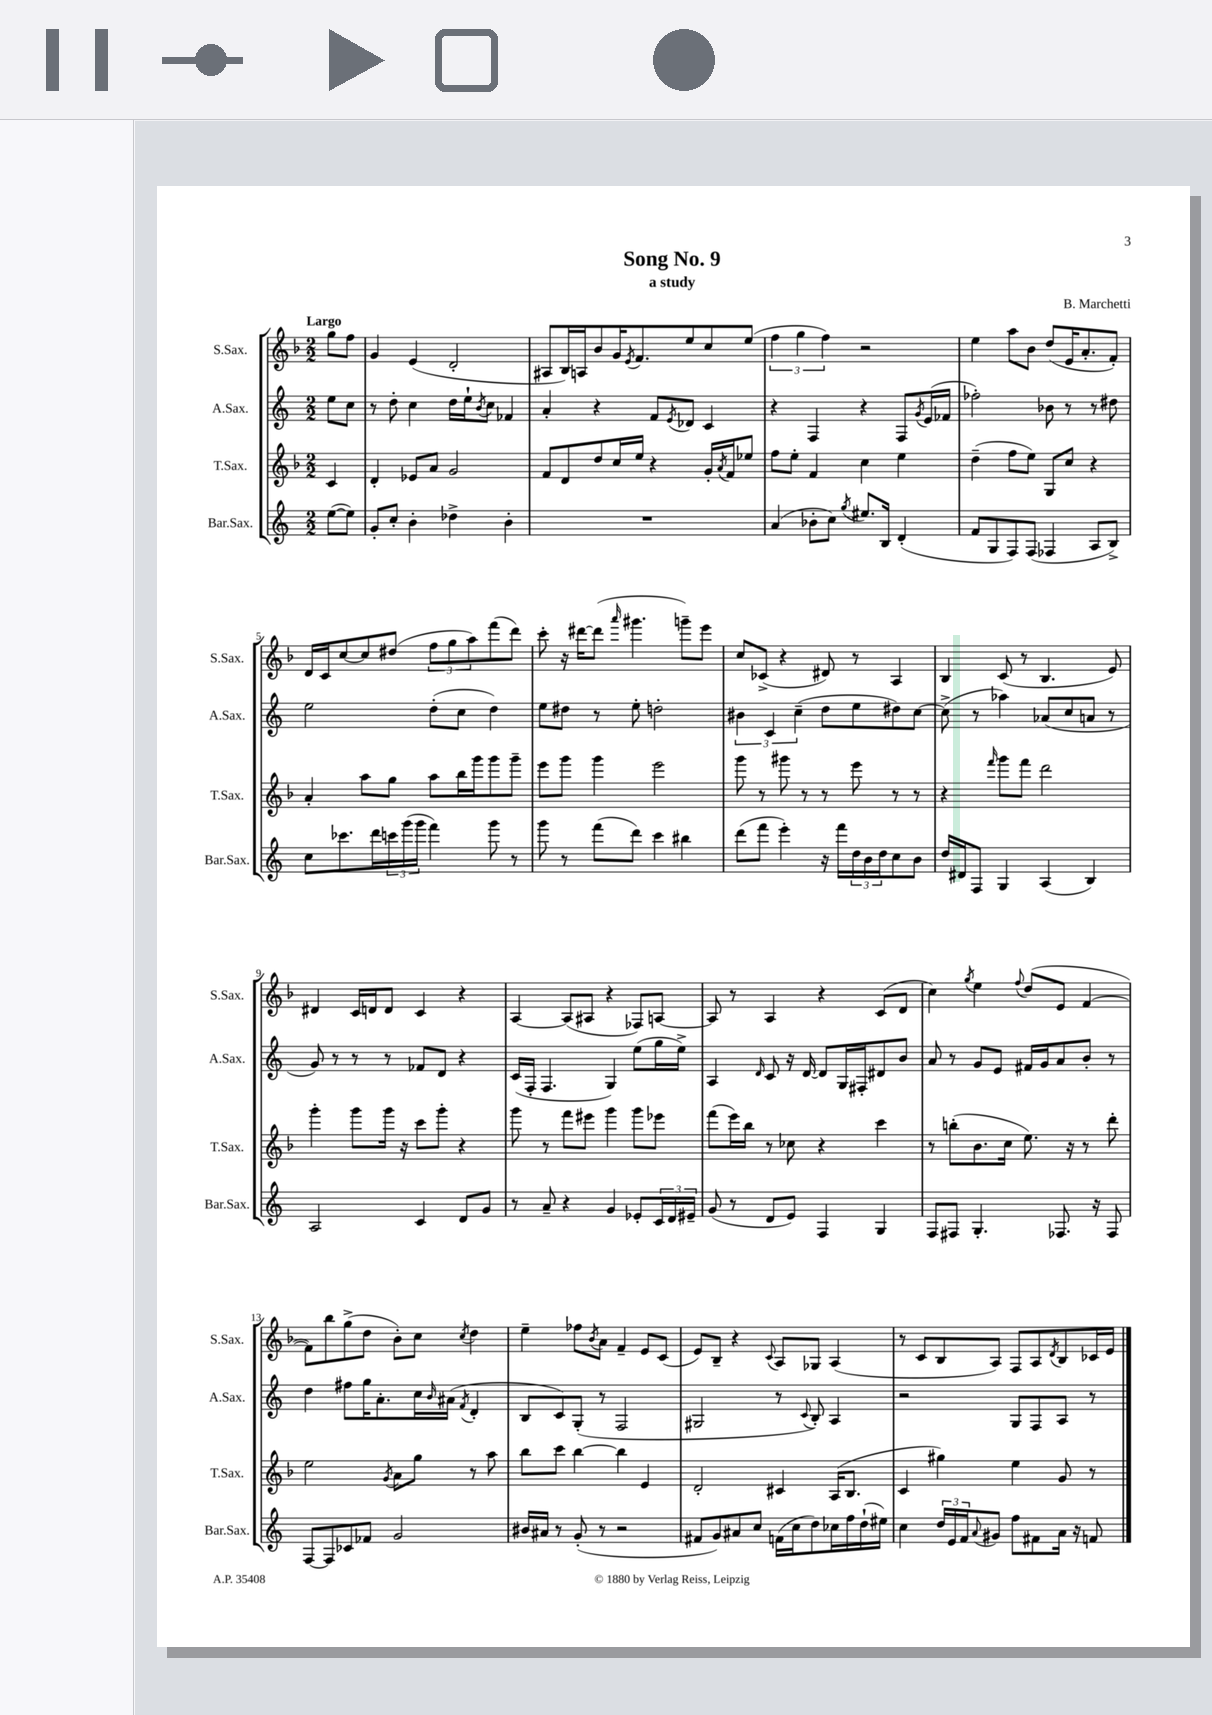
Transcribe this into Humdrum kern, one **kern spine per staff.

**kern	**kern	**kern	**kern
*staff4	*staff3	*staff2	*staff1
*clefG2	*clefG2	*clefG2	*clefG2
*k[]	*k[b-]	*k[]	*k[b-]
*M2/2	*M2/2	*M2/2	*M2/2
([8ee	4c	8ee	8gg
8ee])	.	8cc	8ff
=	=	=	=
8g'	4d'	8r	4g
8cc'	.	8dd'	.
4b'	8e-	4cc	(4e
.	8a	.	.
4dd-^	2g	16dd	2d'
.	.	16ee`	.
.	.	8qb	.
.	.	8cc	.
4b'	.	4f-	.
=	=	=	=
1r	8f	4a'	8A#
.	8d	.	16B-)
.	.	.	16A
.	8dd	4r	8b-
.	16cc	.	16g
.	.	.	8qe
.	16ee	.	8.f
.	4r	8f	.
.	.	8qe	.
.	.	8d-	8ee
.	16g'	4c	8cc
.	8qa	.	.
.	16f	.	.
.	8ee-	.	(8ee
=	=	=	=
(4a	8ff	4r	6ff
.	8ee'	.	.
.	.	.	6gg
8b-'	4f	4F	.
.	.	.	6ff)
8cc)	.	.	.
8qgg	.	.	.
8.ee#	4cc	4r	2r
16B	.	.	.
(4d'	4ee	8F	.
.	.	8qg	.
.	.	(16e	.
.	.	16f-	.
=	=	=	=
8f	(4dd~	2ff-')	4ee
8G	.	.	.
8F)	8ff	.	8aa
(8F	8ee)	.	8b-
4F-	8G	8b-	(8dd
.	8cc	8r	16e
.	.	.	8.a'
8A	4r	8r	.
8B^)	.	8dd#	8f')
=	=	=	=
8cc	4a'	2ee	16d
.	.	.	16c
8.ccc-	.	.	[8cc
.	8aa	.	8cc]
16ddd	.	.	.
24ccc	8gg	.	(8dd#
(24ggg	.	.	.
24ggg	.	.	.
4fff)	8aa	(8dd'	12ff
.	.	.	12gg
.	16bb-	8cc	.
.	.	.	12aa)
.	16ggg	.	.
8ggg	8ggg	4dd)	(8fff
8r	8ggg~	.	8ddd)
=	=	=	=
8ggg	8eee	8ee	8ccc'
8r	8ggg	8dd#	16r
.	.	.	[16ddd#
(8fff	4ggg	8r	(8ddd#]
.	.	.	16qqaaa
8ddd)	.	8ee'	4.ggg#
4ccc	2eee	2dd'	.
4bb#	.	.	8ggg~)
.	.	.	8eee
=	=	=	=
(8ddd	8ggg	6b#	8cc
8fff	8r	.	(8c-^
.	.	6c	.
4eee')	8ggg#	.	4r
.	.	(6cc~	.
.	8r	.	.
16r	8r	8dd	8d#)
16fff	.	.	.
24dd	8eee	8ee	8r
24b	.	.	.
24dd	.	.	.
8cc	8r	8dd#)	4A
8b	8r	[8cc	.
=	=	=	=
16dd	4r	(8cc^]	4B-
16d#	.	.	.
8F	.	8r	.
.	16qqfff	.	.
4G	8ggg	4aa-)	(8c
.	8fff	.	8r
(4A	2ddd	(8a-	4.B-
.	.	8cc	.
4B)	.	8a	.
.	.	8r	8e)
=	=	=	=
2A	4ggg'	8g)	4d#
.	.	8r	.
.	8ggg	8r	16c
.	.	.	16d
.	16ggg	8r	8d
.	16r	.	.
4c	8ccc	8f-	4c
.	8ggg'	8d	.
8d	4r	4r	4r
8g	.	.	.
=	=	=	=
8r	8ggg	(16c	[4A
.	.	16F'	.
8a~	8r	4.F	.
4r	8fff	.	(8A]
.	8eee#	.	8A#
4g	4ggg	4G)	4r
8e-'	8ggg	(8ee	8F-)
24c	8eee-	16gg	[8A
24d	.	.	.
.	.	16ee^)	.
24e#~	.	.	.
=	=	=	=
(8g	(8fff	4A	8A]
8r	16eee)	.	8r
.	16bb-	.	.
.	.	16qqd	.
8d	8r	8c	4A
8e)	8cc-	16r	.
.	.	[16d	.
4F	4r	8d]	4r
.	.	16G	.
.	.	16F#'	.
4G	4ccc	8d#	(8c
.	.	8b	8d
=	=	=	=
8F	8r	8a	4cc)
8F#	(8bb'	8r	.
.	.	.	8qgg
4.G'	8.b-	8g	4ee
.	.	8e	.
.	16cc	.	.
.	.	.	8qqff
.	8.ee)	16f#	(8dd
.	.	16g	.
8.F-	.	8a	8e
.	16r	.	.
.	8r	8b'	[4f
16r	.	.	.
8F-	8ddd'	8r	.
=	=	=	=
[8F	2ee	4dd	8f])
8F]	.	.	8bb-
8c-	.	8ff#	(8gg^
8f-	.	16gg	8dd
.	.	8.a'	.
.	8qg	.	.
2g	8a	.	8b-')
.	8gg	16cc	8cc
.	.	16qqb	.
.	.	(16a#	.
.	.	8qf	8qcc
.	8r	4d'	4dd
.	8aa	.	.
=	=	=	=
16b#	8bb-	8B	4ee~
16a#	.	.	.
8r	8ccc	8c)	.
(8g'	[4bb-	(8G'	8ff-
.	.	.	8qb-
8r	.	8r	8a
2r	4bb-]	2F	4f~
.	4e	.	8e
.	.	.	(8c
=	=	=	=
8f#	2d'	2G#	8e)
8g)	.	.	8B-~
8a#	.	.	4r
8cc	.	.	.
.	.	.	8qqc
(16f	4c#	8r	8A
16cc	.	.	.
.	.	8qqc	.
8dd)	.	8B')	8G-
16cc-	(16A	4A	(4A
16ff	8.B-	.	.
(16dd`	.	.	.
16ee#)	.	.	.
=	=	=	=
4cc	4c	2r	8r
.	.	.	8c
24dd	4gg#)	.	8B-
24e	.	.	.
24f	.	.	.
8qqa	.	.	.
8g#	.	.	8A)
8ff	4ee	8G	8F
8f#	.	8F	8A
.	.	.	8qd
16a	8g	8A	8B-
16r	.	.	.
8f	8r	8r	16c-
.	.	.	16e
==	==	==	==
*-	*-	*-	*-
